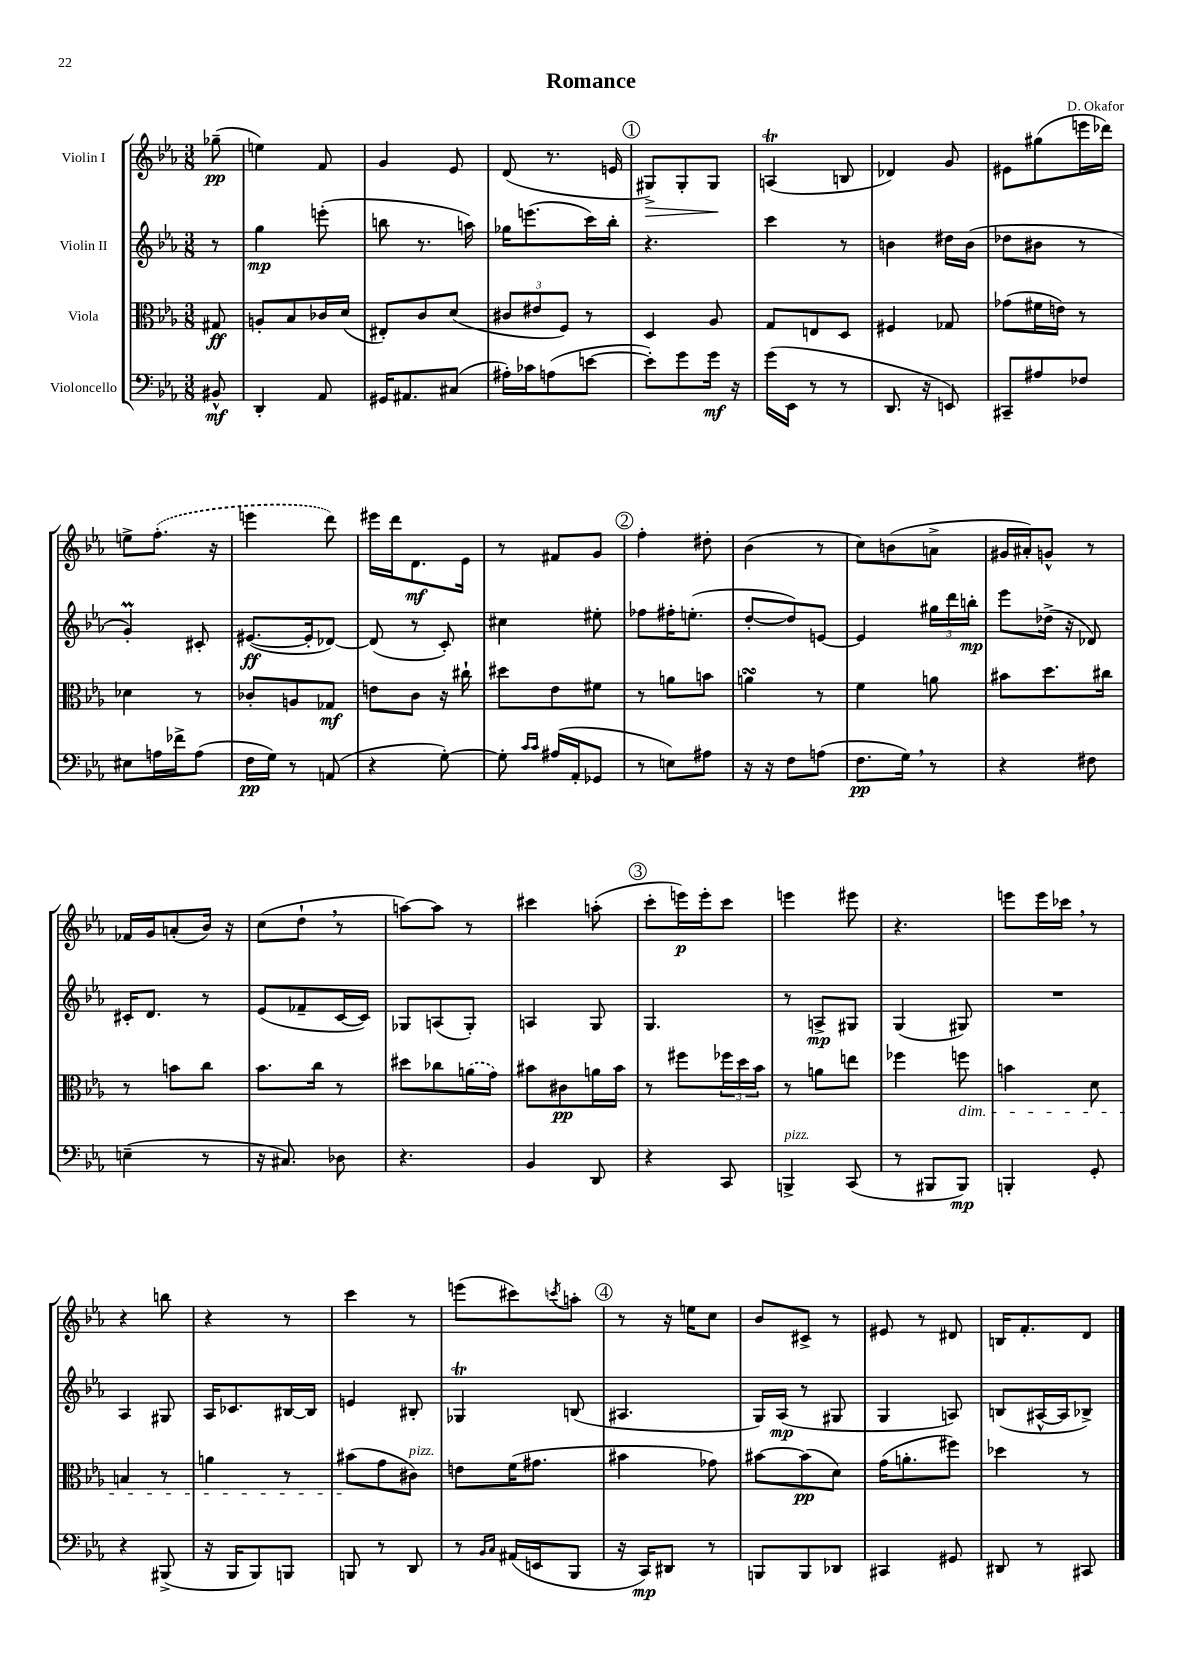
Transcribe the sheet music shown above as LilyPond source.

\header { title = "Romance" composer = "D. Okafor" }
<<
\new StaffGroup <<
\new Staff = "s0" \with { instrumentName = "Violin I" } {
    \clef treble \key ees \major \numericTimeSignature \time 3/8 \partial 8
    ges''8--\pp( |
    e''4) f'8 |
    g'4 ees'8 |
    d'8( r8. e'16 |
    \mark \markup { \circle "1" } gis8->\>) gis8-. gis8\! |
    a4\trill( b8 |
    des'4) g'8 |
    eis'8 gis''8( e'''16 des'''16) |
    e''8-> \once \slurDashed f''8.-.( r16 |
    e'''4 d'''8) |
    eis'''16 d'''16 d'8.\mf ees'16 |
    r8 fis'8 g'8 |
    \mark \markup { \circle "2" } f''4-. dis''8-. |
    bes'4( r8 |
    c''8) b'8( a'8-> |
    gis'16 ais'16-.) g'8-^ r8 |
    fes'16 g'16 a'8-.( bes'16) r16 |
    c''8( d''8-! \breathe r8 |
    a''8~) a''8 r8 |
    cis'''4 a''8-.( |
    \mark \markup { \circle "3" } c'''8-. e'''16\p) e'''16-. c'''8 |
    e'''4 eis'''8 |
    r4. |
    e'''8 e'''16 ces'''16 \breathe r8 |
    r4 b''8 |
    r4 r8 |
    c'''4 r8 |
    e'''8( cis'''8) \acciaccatura { c'''8 } a''8-. |
    \mark \markup { \circle "4" } r8 r16 e''16 c''8 |
    bes'8 cis'8-> r8 |
    eis'8 r8 dis'8 |
    b16 f'8.-. d'8 \bar "|." |
}
\new Staff = "s1" \with { instrumentName = "Violin II" } {
    \clef treble \key ees \major \numericTimeSignature \time 3/8 \partial 8
    r8 |
    g''4\mp e'''8-.( |
    b''8 r8. a''16) |
    ges''16 e'''8.( c'''16) bes''16-. |
    \mark \markup { \circle "1" } r4. |
    c'''4 r8 |
    b'4 dis''16 b'16( |
    des''8 bis'8 r8 |
    g'4-.\prall) cis'8-. |
    eis'8.~\ff( eis'16-. des'8~) |
    des'8( r8 c'8-.) |
    cis''4 eis''8-. |
    \mark \markup { \circle "2" } fes''8 fis''16-. e''8.-.( |
    d''8~-. d''8) e'8~ |
    e'4 \tuplet 3/2 { gis''16 d'''16 b''16-.\mp } |
    ees'''8 des''16->( r16 des'8) |
    cis'16-. d'8. r8 |
    ees'8( fes'8-- c'16~ c'16) |
    ges8 a8( ges8-.) |
    a4 g8 |
    \mark \markup { \circle "3" } g4. |
    r8 a8->\mp gis8 |
    g4( gis8) |
    R4. |
    aes4 gis8 |
    aes16 ces'8. bis16~ bis16 |
    e'4 bis8-. |
    ges4\trill b8( |
    \mark \markup { \circle "4" } ais4. |
    g16) aes16\mp( r8 gis8 |
    g4 a8) |
    b8( ais16~-^ ais16 bes8->) \bar "|." |
}
\new Staff = "s2" \with { instrumentName = "Viola" } {
    \clef alto \key ees \major \numericTimeSignature \time 3/8 \partial 8
    gis8\ff |
    a8-. bes8 ces'16 d'16( |
    eis8-.) c'8 d'8( |
    \tuplet 3/2 { cis'8 eis'8 f8) } r8 |
    \mark \markup { \circle "1" } d4 aes8 |
    g8 e8 d8 |
    fis4 ges8 |
    ges'8( fis'16 e'16) r8 |
    des'4 r8 |
    ces'8-. a8 ges8\mf |
    e'8 c'8 r16 cis''16-! |
    dis''8 ees'8 fis'8 |
    \mark \markup { \circle "2" } r8 a'8 b'8 |
    a'4\turn r8 |
    f'4 a'8 |
    bis'8 d''8. cis''16 |
    r8 b'8 c''8 |
    bes'8. c''16 r8 |
    dis''8 ces''8 \once \slurDashed a'16( g'16) |
    bis'8 cis'8\pp a'16 bis'16 |
    \mark \markup { \circle "3" } r8 fis''8 \tuplet 3/2 { fes''16 d''16 bes'16 } |
    r8 a'8 e''8 |
    fes''4 f''8\dim |
    b'4 d'8 |
    b4 r8 |
    a'4 r8 |
    bis'8\!( g'8 cis'8^\markup { \italic "pizz." }) |
    e'8 f'16( gis'8. |
    \mark \markup { \circle "4" } bis'4 ges'8) |
    bis'8~ bis'8\pp( d'8) |
    g'16( a'8.-. fis''8) |
    des''4 r8 \bar "|." |
}
\new Staff = "s3" \with { instrumentName = "Violoncello" } {
    \clef bass \key ees \major \numericTimeSignature \time 3/8 \partial 8
    bis,8-^\mf |
    d,4-. aes,8 |
    gis,16 ais,8. cis8( |
    ais16-.) ces'16 a8( e'8~ |
    \mark \markup { \circle "1" } e'8-.) g'8 g'16\mf r16 |
    g'16( ees,16 r8 r8 |
    d,8. r16 e,8) |
    cis,8-- ais8 fes8 |
    eis8 a16 fes'16-> a8( |
    f16\pp g16) r8 a,8( |
    r4 g8~-.) |
    g8-. \grace { c'16 c'16 } ais16( aes,16-. ges,8 |
    \mark \markup { \circle "2" } r8 e8) ais8 |
    r16 r16 f8 a8( |
    f8.\pp g16) \breathe r8 |
    r4 fis8 |
    e4--( r8 |
    r16 cis8.) des8 |
    r4. |
    bes,4 d,8 |
    \mark \markup { \circle "3" } r4 c,8 |
    b,,4->^\markup { \italic "pizz." } c,8( |
    r8 bis,,8 bis,,8\mp) |
    b,,4-. g,8-. |
    r4 bis,,8->( |
    r16 bes,,16 bes,,8) b,,8 |
    b,,8 r8 d,8 |
    r8 \grace { bes,16 c16 } ais,16( e,16 bes,,8 |
    \mark \markup { \circle "4" } r16 c,16\mp) dis,8 r8 |
    b,,8 b,,8 des,8 |
    cis,4 gis,8 |
    dis,8 r8 cis,8 \bar "|." |
}
>>
>>
\layout { \context { \Score \remove "Bar_number_engraver" } }
